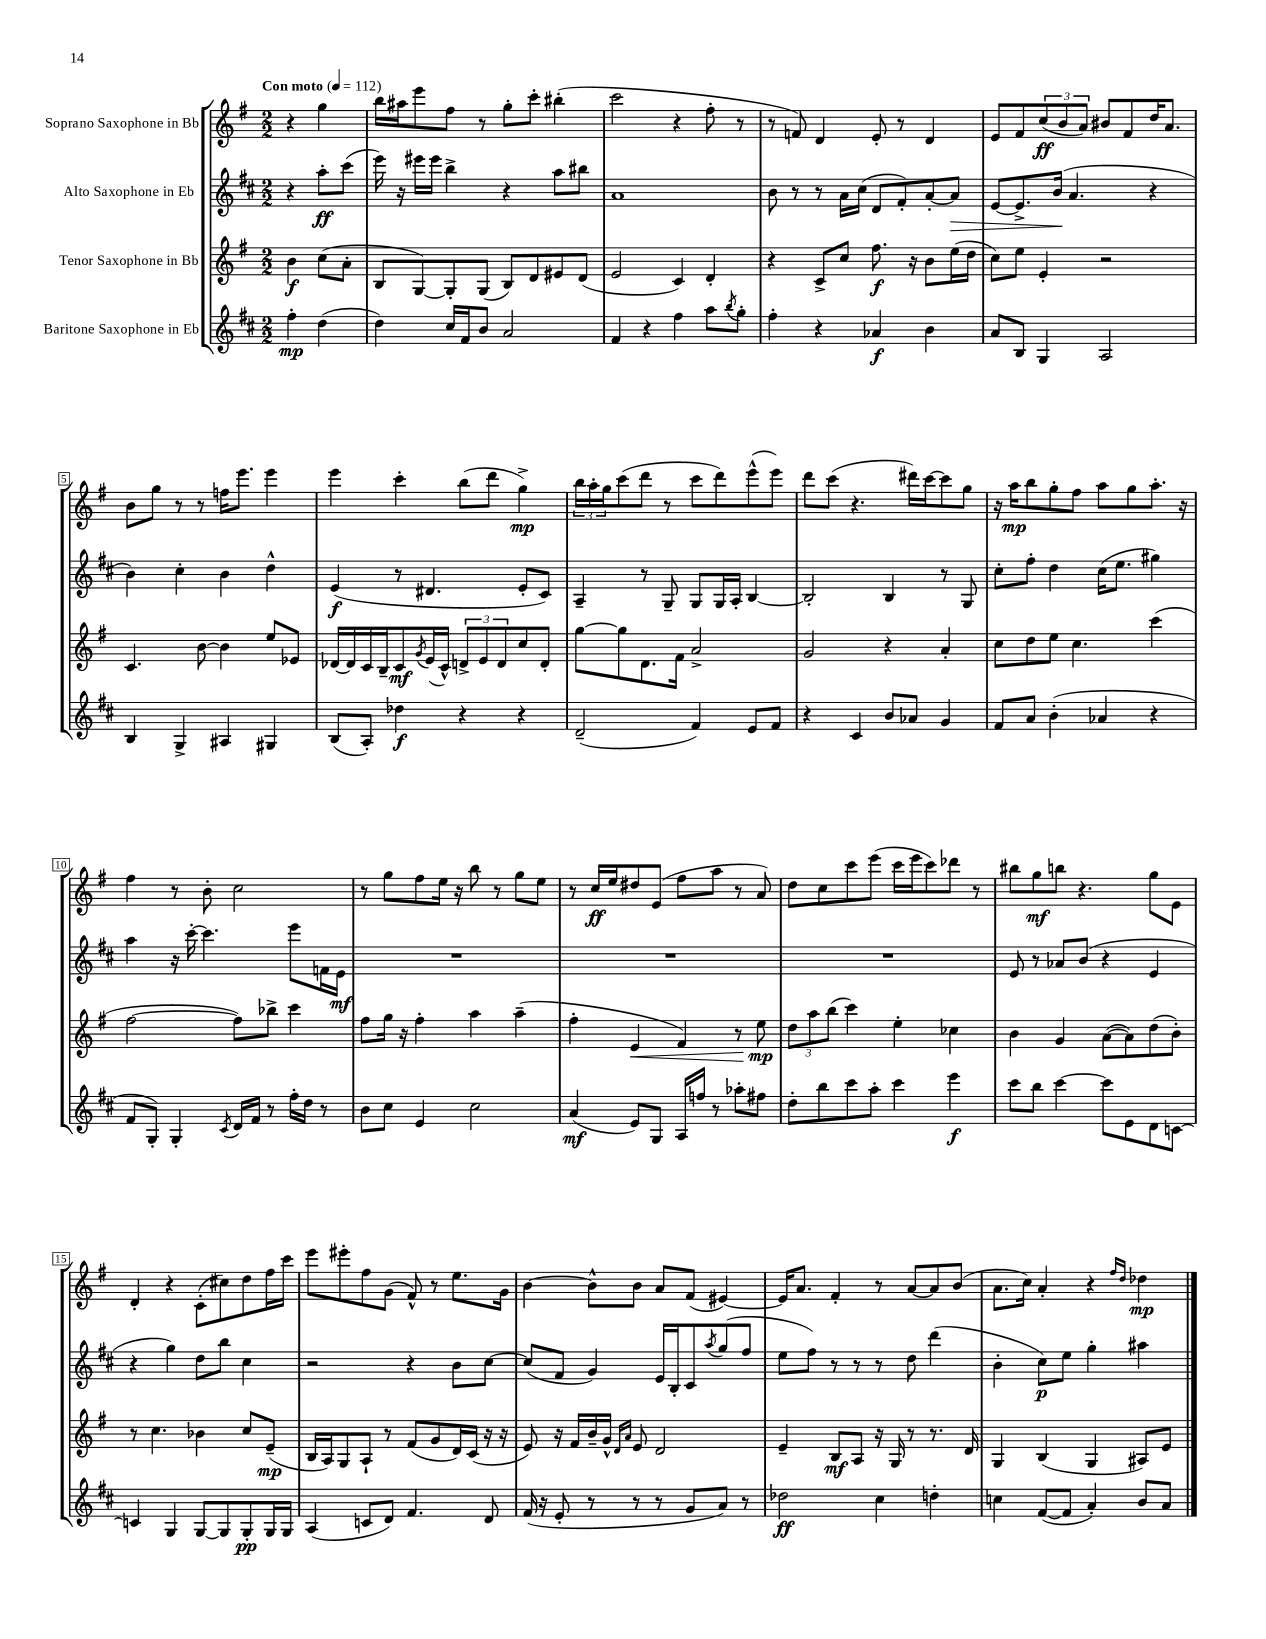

**kern	**dynam	**kern	**dynam	**kern	**dynam	**kern	**dynam
*part4	*part4	*part3	*part3	*part2	*part2	*part1	*part1
*staff4	*staff4	*staff3	*staff3	*staff2	*staff2	*staff1	*staff1
*I"Baritone Saxophone in Eb	*	*I"Tenor Saxophone in Bb	*	*I"Alto Saxophone in Eb	*	*I"Soprano Saxophone in Bb	*
*clefG2	*	*clefG2	*	*clefG2	*	*clefG2	*
*k[f#c#]	*	*k[f#]	*	*k[f#c#]	*	*k[f#]	*
*M2/2	*	*M2/2	*	*M2/2	*	*M2/2	*
*MM112	*	*MM112	*	*MM112	*	*MM112	*
=	=	=	=	=	=	=	=
!	!	!	!	!	!	!LO:TX:a:B:t=Con moto	!
4ff#'\	mp	4b\	f	4r	.	4r	.
(4dd\	.	(8cc\L	.	8aa'\L	ff	4gg\	.
.	.	8a'\J	.	(8ccc#\J	.	.	.
=1	=1	=1	=1	=1	=1	=1	=1
4dd\)	.	8B/L	.	16eee\)	.	16bb\LL	.
.	.	.	.	16r	.	16aa#X\J	.
.	.	[8G/)	.	16eee#X\LL	.	8eee\	.
.	.	.	.	16eee#\JJ	.	.	.
16cc#/LL	.	8G'/]	.	4bb^\	.	8ff#\J	.
16f#/J	.	.	.	.	.	.	.
8b/J	.	(8G/J	.	.	.	8r	.
2a/	.	8B/L)	.	4r	.	8gg'\L	.
.	.	8d/	.	.	.	8ccc'\J	.
.	.	8e#X/	.	8aa\L	.	(4bb#X'\	.
.	.	(8d/J	.	8bb#X\J	.	.	.
=2	=2	=2	=2	=2	=2	=2	=2
4f#/	.	2e/	.	1a	.	2ccc\	.
4r	.	.	.	.	.	.	.
4ff#\	.	4c/)	.	.	.	4r	.
8aa\L	.	4d'/	.	.	.	8ff#'\	.
8qbb/	.	.	.	.	.	.	.
8gg'\J	.	.	.	.	.	8r	.
=3	=3	=3	=3	=3	=3	=3	=3
4ff#'\	.	4r	.	8b\	.	8r	.
.	.	.	.	8r	.	8fn/)	.
4r	.	8c^/L	.	8r	.	4d/	.
.	.	8cc/J	.	16a\LL	.	.	.
.	.	.	.	(16cc#\JJ	.	.	.
4a-X/	f	8.ff#\	f	8d/L	.	8e'/	.
.	.	.	.	8f#'/)	.	8r	.
.	.	16r	.	.	.	.	.
4b\	.	8b\L	.	[8a'/	.	4d/	.
!	!	!	!	!	!LO:HP:b	!	!
.	.	(16ee\L	.	8a/J]	>	.	.
.	.	16dd\JJ	.	.	.	.	.
=4	=4	=4	=4	=4	=4	=4	=4
8a/L	.	8cc\L)	.	[8e/L	.	8e/L	.
8B/J	.	8ee\J	.	8.e^/]	.	8f#/	.
4G/	.	4e'/	.	.	.	(12cc/	ff
.	.	.	.	(16b/Jk	.	.	.
.	.	.	.	.	.	12b/	.
.	.	.	.	4.a/	]	.	.
.	.	.	.	.	.	12a/J)	.
2A/	.	2r	.	.	.	8b#X/L	.
.	.	.	.	.	.	8f#/	.
.	.	.	.	4r	.	16dd/K	.
.	.	.	.	.	.	8.a/J	.
!!LO:LB:g=z
=5	=5	=5	=5	=5	=5	=5	=5
4B/	.	4.c/	.	4b\)	.	8b\L	.
.	.	.	.	.	.	8gg\J	.
4G^/	.	.	.	4cc#'\	.	8r	.
.	.	[8b\	.	.	.	8r	.
4A#X/	.	4b\]	.	4b\	.	16ffn\KL	.
.	.	.	.	.	.	8.eee\J	.
4G#X/	.	8ee/L	.	4dd^^\	.	4eee\	.
.	.	8e-X/J	.	.	.	.	.
=6	=6	=6	=6	=6	=6	=6	=6
(8B/L	.	[16d-X/LL	.	(4e/	f	4eee\	.
.	.	16d-/]	.	.	.	.	.
8A'/J)	.	16c/	.	.	.	.	.
.	.	16B~/J	.	.	.	.	.
4dd-X\	f	8c/	mf	8r	.	4ccc'\	.
.	.	8qg/	.	.	.	.	.
.	.	(16e/L	.	4.d#X/	.	.	.
.	.	16c^^/JJ)	.	.	.	.	.
4r	.	12dn^/L	.	.	.	(8bb\L	.
.	.	12e/	.	.	.	.	.
.	.	.	.	.	.	8ddd\J	.
.	.	12d/	.	.	.	.	.
4r	.	8cc/	.	8e'/L	.	4gg^\)	mp
.	.	8d'/J	.	8c#/J)	.	.	.
=7	=7	=7	=7	=7	=7	=7	=7
(2d~/	.	[8gg\L	.	4A~/	.	24bb\LL	.
.	.	.	.	.	.	24aa'\	.
.	.	.	.	.	.	24gg\J	.
.	.	8gg\]	.	.	.	(8ccc\	.
.	.	8.d\	.	8r	.	8ddd\J	.
.	.	.	.	8G~/	.	8r	.
.	.	16f#\Jk	.	.	.	.	.
4f#/)	.	2a^/	.	8G/L	.	8ccc\L	.
.	.	.	.	16G/L	.	8ddd\)	.
.	.	.	.	16A'/JJ	.	.	.
8e/L	.	.	.	[4B/	.	(8eee^^\	.
8f#/J	.	.	.	.	.	8eee\J)	.
=8	=8	=8	=8	=8	=8	=8	=8
4r	.	2g/	.	2B'/]	.	8ddd\L	.
.	.	.	.	.	.	(8ccc\J	.
4c#/	.	.	.	.	.	4.r	.
8b/L	.	4r	.	4B/	.	.	.
8a-X/J	.	.	.	.	.	16ddd#X\LL)	.
.	.	.	.	.	.	[16ccc\J	.
4g/	.	4a'/	.	8r	.	8ccc\]	.
.	.	.	.	8G/	.	8gg\J	.
=9	=9	=9	=9	=9	=9	=9	=9
8f#/L	.	8cc\L	.	8cc#'\L	.	16r	.
.	.	.	.	.	.	16aa\KL	mp
8a/J	.	8dd\	.	8ff#'\J	.	8bb\	.
(4b'\	.	8ee\J	.	4dd\	.	8gg'\	.
.	.	4.cc\	.	.	.	8ff#\J	.
4a-X/	.	.	.	(16cc#\KL	.	8aa\L	.
.	.	.	.	8.ee\J	.	.	.
.	.	.	.	.	.	8gg\	.
4r	.	(4ccc\	.	4gg#X\)	.	8.aa'\J	.
.	.	.	.	.	.	16r	.
!!LO:LB:g=z
=10	=10	=10	=10	=10	=10	=10	=10
8f#/L	.	[2ff#\	.	4aa\	.	4ff#\	.
8G'/J)	.	.	.	.	.	.	.
4G'/	.	.	.	16r	.	8r	.
.	.	.	.	[16ccc#'\	.	.	.
.	.	.	.	4.ccc#\]	.	8b'\	.
8qc#/	.	.	.	.	.	.	.
16d/LL	.	8ff#\L])	.	.	.	2cc\	.
16f#/JJ	.	.	.	.	.	.	.
8r	.	8bb-X^\J	.	.	.	.	.
16ff#'\LL	.	4ccc\	.	8eee\L	.	.	.
16dd\JJ	.	.	.	.	.	.	.
8r	.	.	.	16fn\L	.	.	.
.	.	.	.	16e\JJ	mf	.	.
=11	=11	=11	=11	=11	=11	=11	=11
8b\L	.	8ff#\L	.	1r	.	8r	.
8cc#\J	.	16gg\Jk	.	.	.	8gg\L	.
.	.	16r	.	.	.	.	.
4e/	.	4ff#'\	.	.	.	8ff#\	.
.	.	.	.	.	.	16ee\Jk	.
.	.	.	.	.	.	16r	.
2cc#\	.	4aa\	.	.	.	8bb\	.
.	.	.	.	.	.	8r	.
.	.	(4aa~\	.	.	.	8gg\L	.
.	.	.	.	.	.	8ee\J	.
=12	=12	=12	=12	=12	=12	=12	=12
(4a/	mf	4ff#'\	.	1r	.	8r	.
.	.	.	.	.	.	16cc/LL	ff
.	.	.	.	.	.	16ee/J	.
!	!	!	!LO:HP:b	!	!	!	!
8e/L)	.	4e/	<	.	.	8dd#X/	.
8G/J	.	.	.	.	.	(8e/J	.
16A/LL	.	4f#/)	.	.	.	8ff#\L	.
16ffn/JJ	.	.	.	.	.	.	.
8r	.	.	.	.	.	8aa\J	.
8aa-X'\L	.	8r	.	.	.	8r	.
8ff#X\J	.	8ee\	mp	.	.	8a/)	.
.	.	.	[	.	.	.	.
=13	=13	=13	=13	=13	=13	=13	=13
8dd'\L	.	12dd\L	.	1r	.	8dd\L	.
.	.	12aa\	.	.	.	.	.
8bb\	.	.	.	.	.	8cc\	.
.	.	(12bb\J	.	.	.	.	.
8ccc#\	.	4ccc\)	.	.	.	8ccc\	.
8aa'\J	.	.	.	.	.	(8eee\J	.
4ccc#\	.	4ee'\	.	.	.	16ccc\LL	.
.	.	.	.	.	.	16eee\J	.
.	.	.	.	.	.	8ccc\)	.
4eee\	f	4cc-X\	.	.	.	8ddd-X\J	.
.	.	.	.	.	.	8r	.
=14	=14	=14	=14	=14	=14	=14	=14
8ccc#\L	.	4b\	.	8e/	.	8bb#X\L	.
8bb\J	.	.	.	8r	.	8gg\	mf
[4ccc#\	.	4g/	.	8a-X/L	.	8bbn\J	.
.	.	.	.	(8b/J	.	4.r	.
8ccc#\L]	.	([8a\L	.	4r	.	.	.
8e\	.	8a\])	.	.	.	.	.
8d\	.	(8dd\	.	4e/	.	8gg\L	.
[8cn\J	.	8b'\J)	.	.	.	8e\J	.
!!LO:LB:g=z
=15	=15	=15	=15	=15	=15	=15	=15
4cn/]	.	8r	.	4r	.	4d'/	.
.	.	4.cc\	.	.	.	.	.
4G/	.	.	.	4gg\)	.	4r	.
[8G/L	.	4b-X\	.	8dd\L	.	(8c'\L	.
8G/]	.	.	.	8bb\J	.	8cc#X\)	.
8G'/	pp	8cc/L	.	4cc#\	.	8dd\	.
16G/L	.	(8e~/J	mp	.	.	16ff#\L	.
16G/JJ	.	.	.	.	.	16ccc\JJ	.
=16	=16	=16	=16	=16	=16	=16	=16
(4A/	.	16B/LL	.	2r	.	8eee\L	.
.	.	16A/J)	.	.	.	.	.
.	.	8G/	.	.	.	8eee#X'\	.
8cn/L	.	8A`/J	.	.	.	8ff#\	.
8d/J)	.	8r	.	.	.	(8g\J	.
4.f#/	.	(8f#/L	.	4r	.	8f#^^/)	.
.	.	8g/	.	.	.	8r	.
.	.	16d/L)	.	8b\L	.	8.ee\L	.
.	.	(16c/JJ	.	.	.	.	.
8d/	.	16r	.	[8cc#\J	.	.	.
.	.	16r	.	.	.	16g\Jk	.
=17	=17	=17	=17	=17	=17	=17	=17
(16f#/	.	8e/)	.	(8cc#/L]	.	[4b\	.
16r	.	.	.	.	.	.	.
8e'/	.	16r	.	8f#/J	.	.	.
.	.	16f#/LL	.	.	.	.	.
8r	.	16b~/	.	4g/)	.	8b^^\L]	.
.	.	16g^^/JJ	.	.	.	.	.
.	.	16qqd/LL	.	.	.	.	.
.	.	16qqa/JJ	.	.	.	.	.
8r	.	8e/	.	.	.	8b\J	.
8r	.	2d/	.	16e/LL	.	8a/L	.
.	.	.	.	16B'/J	.	.	.
8g/L	.	.	.	8c#/	.	(8f#/J	.
.	.	.	.	8qaa/	.	.	.
8a/J)	.	.	.	(8gg/	.	[4e#X/)	.
8r	.	.	.	8ff#/J	.	.	.
=18	=18	=18	=18	=18	=18	=18	=18
2dd-X\	ff	4e~/	.	8ee\L	.	16e#/KL]	.
.	.	.	.	.	.	8.a/J	.
.	.	.	.	8ff#\J)	.	.	.
.	.	8B/L	mf	8r	.	4f#'/	.
.	.	8A/J	.	8r	.	.	.
4cc#\	.	16r	.	8r	.	8r	.
.	.	16G/	.	.	.	.	.
.	.	8r	.	8dd\	.	[8a/L	.
4ddn'\	.	8.r	.	(4ddd\	.	8a/]	.
.	.	.	.	.	.	(8b/J	.
.	.	16d/	.	.	.	.	.
=19	=19	=19	=19	=19	=19	=19	=19
4ccn\	.	4G/	.	4b'\	.	8.a\L	.
.	.	.	.	.	.	16cc\Jk)	.
([8f#/L	.	(4B/	.	8cc#\L)	p	4a'/	.
8f#/J]	.	.	.	8ee\J	.	.	.
4a'/)	.	4G/	.	4gg'\	.	4r	.
.	.	.	.	.	.	16qqff#/LL	.
.	.	.	.	.	.	16qqdd/JJ	.
8b/L	.	8A#X/L)	.	4aa#X\	.	4dd-X\	mp
8a/J	.	8e/J	.	.	.	.	.
==	==	==	==	==	==	==	==
*-	*-	*-	*-	*-	*-	*-	*-
